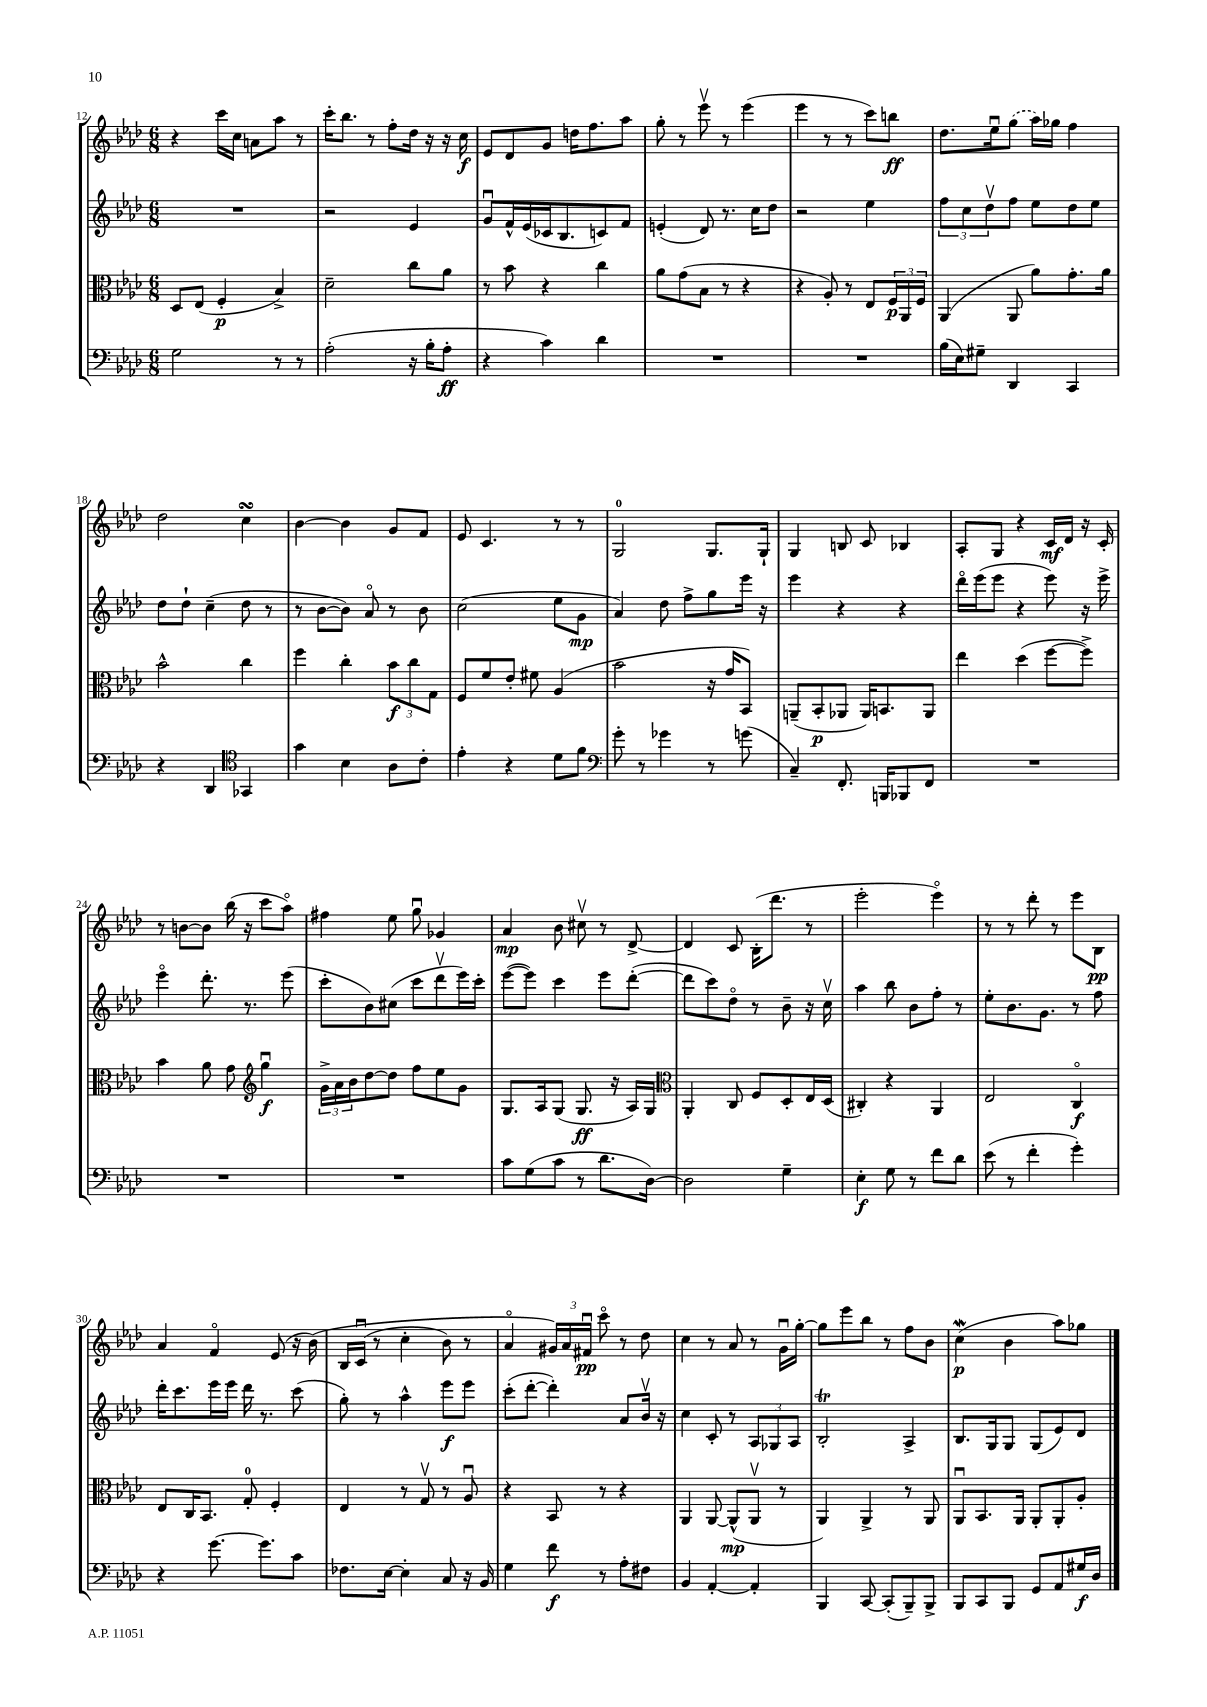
<<
\new StaffGroup <<
\new Staff = "s0" {
    \clef treble \key aes \major \numericTimeSignature \time 6/8
    r4 c'''16 c''16 a'8 aes''8 r8 |
    c'''16-. bes''8. r8 f''8-. des''16 r16 r16 c''16\f |
    ees'8 des'8 g'8 d''16 f''8. aes''8 |
    g''8-. r8 ees'''8\upbow r8 ees'''4( |
    ees'''4 r8 r8 c'''8) b''8\ff |
    des''8. ees''16\downbow \once \slurDashed g''8( aes''16) ges''16 f''4 |
    des''2 c''4\turn |
    bes'4~ bes'4 g'8 f'8 |
    ees'8 c'4. r8 r8 |
    g2-0 g8. g16-! |
    g4 b8 c'8 bes4 |
    aes8-. g8 r4 c'16\mf des'16 r16 c'16-. |
    r8 b'8~ b'8 bes''16( r16 c'''8 aes''8\flageolet) |
    fis''4 ees''8 g''8\downbow ges'4 |
    aes'4\mp bes'8 cis''8\upbow r8 des'8~-> |
    des'4 c'8 bes16-.( des'''8. r8 |
    ees'''2-. ees'''4\flageolet) |
    r8 r8 des'''8-. r8 ees'''8 bes8\pp |
    aes'4 f'4\flageolet ees'8( r16 bes'16)\( |
    bes16 c'16\downbow( r8 c''4-. bes'8) r8 |
    aes'4\flageolet \tuplet 3/2 { gis'16\) aes'16 fis'16\downbow\pp } c'''8\flageolet r8 des''8 |
    c''4 r8 aes'8 r8 g'16\downbow g''16~-. |
    g''8 ees'''8 bes''8 r8 f''8 bes'8 |
    c''4\mordent\p( bes'4 aes''8) ges''8 \bar "|." |
}
\new Staff = "s1" {
    \clef treble \key aes \major \numericTimeSignature \time 6/8
    R2. |
    r2 ees'4 |
    g'8\downbow f'16-^ ees'16( ces'16 bes8. c'8) f'8 |
    e'4-.( des'8) r8. c''16 des''8 |
    r2 ees''4 |
    \tuplet 3/2 { f''8 c''8 des''8\upbow } f''8 ees''8 des''8 ees''8 |
    des''8 des''8-! c''4--( des''8 r8 |
    r8 bes'8~ bes'8) aes'8\flageolet r8 bes'8 |
    c''2( ees''8 g'8\mp |
    aes'4) des''8 f''8-> g''8 ees'''16 r16 |
    ees'''4 r4 r4 |
    des'''16\flageolet ees'''16( ees'''8 r4 ees'''8) r16 ees'''16-> |
    ees'''4\flageolet des'''8.-. r8. ees'''8( |
    c'''8-. bes'8) cis''8( c'''8 des'''8\upbow ees'''16) c'''16-. |
    ees'''8~( ees'''8) c'''4 ees'''8 des'''8~-.( |
    des'''8 c'''8) des''8\flageolet r8 bes'8-- r16 c''16\upbow |
    aes''4 bes''8 bes'8 f''8-. r8 |
    ees''8-. bes'8. g'8. r8 f''8 |
    des'''16-. c'''8. ees'''16 ees'''16 des'''16 r8. c'''8( |
    g''8-.) r8 aes''4-^ ees'''8\f ees'''8 |
    c'''8-.( des'''8~-. des'''4-.) aes'8 bes'16\upbow r16 |
    c''4 c'8-. r8 \tuplet 3/2 { aes8 ges8 aes8 } |
    bes2-.\trill aes4-> |
    bes8. g16 g8 g8( ees'8) des'8 \bar "|." |
}
\new Staff = "s2" {
    \clef alto \key aes \major \numericTimeSignature \time 6/8
    des8 ees8( f4-.\p bes4->) |
    des'2-- c''8 aes'8 |
    r8 bes'8 r4 c''4 |
    aes'8 g'8( bes8 r8 r4 |
    r4 aes8-.) r8 ees8 \tuplet 3/2 { f16\p aes,16 f16 } |
    aes,4( aes,8 aes'8) g'8.-. aes'16 |
    bes'2-^ c''4 |
    f''4 c''4-. \tuplet 3/2 { bes'8\f c''8 g8 } |
    f8 f'8 ees'8-. fis'8 aes4( |
    bes'2 r16 g'16 bes,8) |
    a,8--( bes,8-.\p aes,8 aes,16) b,8. aes,8 |
    ees''4 des''4( f''8~ f''8->) |
    bes'4 aes'8 g'8 \clef treble g''4\downbow\f |
    \tuplet 3/2 { g'16-> aes'16 bes'16 } des''8~ des''8 f''8 ees''8 g'8 |
    g8. aes16 g8( g8.\ff r16 aes16) g16 |
    \clef alto aes,4-. c8 f8 des8-. ees16 des16( |
    cis4-.) r4 aes,4 |
    ees2 c4\flageolet\f |
    ees8 c16 bes,8. g8-0-. f4-. |
    ees4 r8 g8\upbow r8 aes8\downbow |
    r4 bes,8 r8 r4 |
    aes,4 aes,8~ aes,8-^\mp( aes,8\upbow r8 |
    aes,4) aes,4-> r8 aes,8 |
    aes,8\downbow bes,8. aes,16 aes,8-. aes,8-. aes8-. \bar "|." |
}
\new Staff = "s3" {
    \clef bass \key aes \major \numericTimeSignature \time 6/8
    g2 r8 r8 |
    aes2-.( r16 bes16-. aes8-.\ff |
    r4 c'4) des'4 |
    R2. |
    R2. |
    bes16( ees16) gis8-- des,4 c,4 |
    r4 des,4 \clef tenor ges,4 |
    g'4 bes4 aes8 c'8-. |
    ees'4-. r4 des'8 f'8 |
    \clef bass g'8-. r8 ges'4 r8 g'8( |
    c4--) f,8.-. b,,16 bes,,8 f,8 |
    R2. |
    R2. |
    R2. |
    c'8 g8( c'8 r8 des'8. des16~) |
    des2 g4-- |
    ees4-.\f g8 r8 f'8 des'8 |
    ees'8( r8 f'4-. g'4-.) |
    r4 g'8.~ g'8. c'8 |
    fes8. ees16~ ees4-. c8 r16 bes,16 |
    g4 f'8\f r8 aes8-. fis8 |
    bes,4 aes,4~-. aes,4-. |
    bes,,4 c,8~ c,8-.( bes,,8--) bes,,8-> |
    bes,,8 c,8 bes,,8 g,8 aes,8 gis16\f des16 \bar "|." |
}
>>
>>
\layout { \context { \Score currentBarNumber = #12 } }
